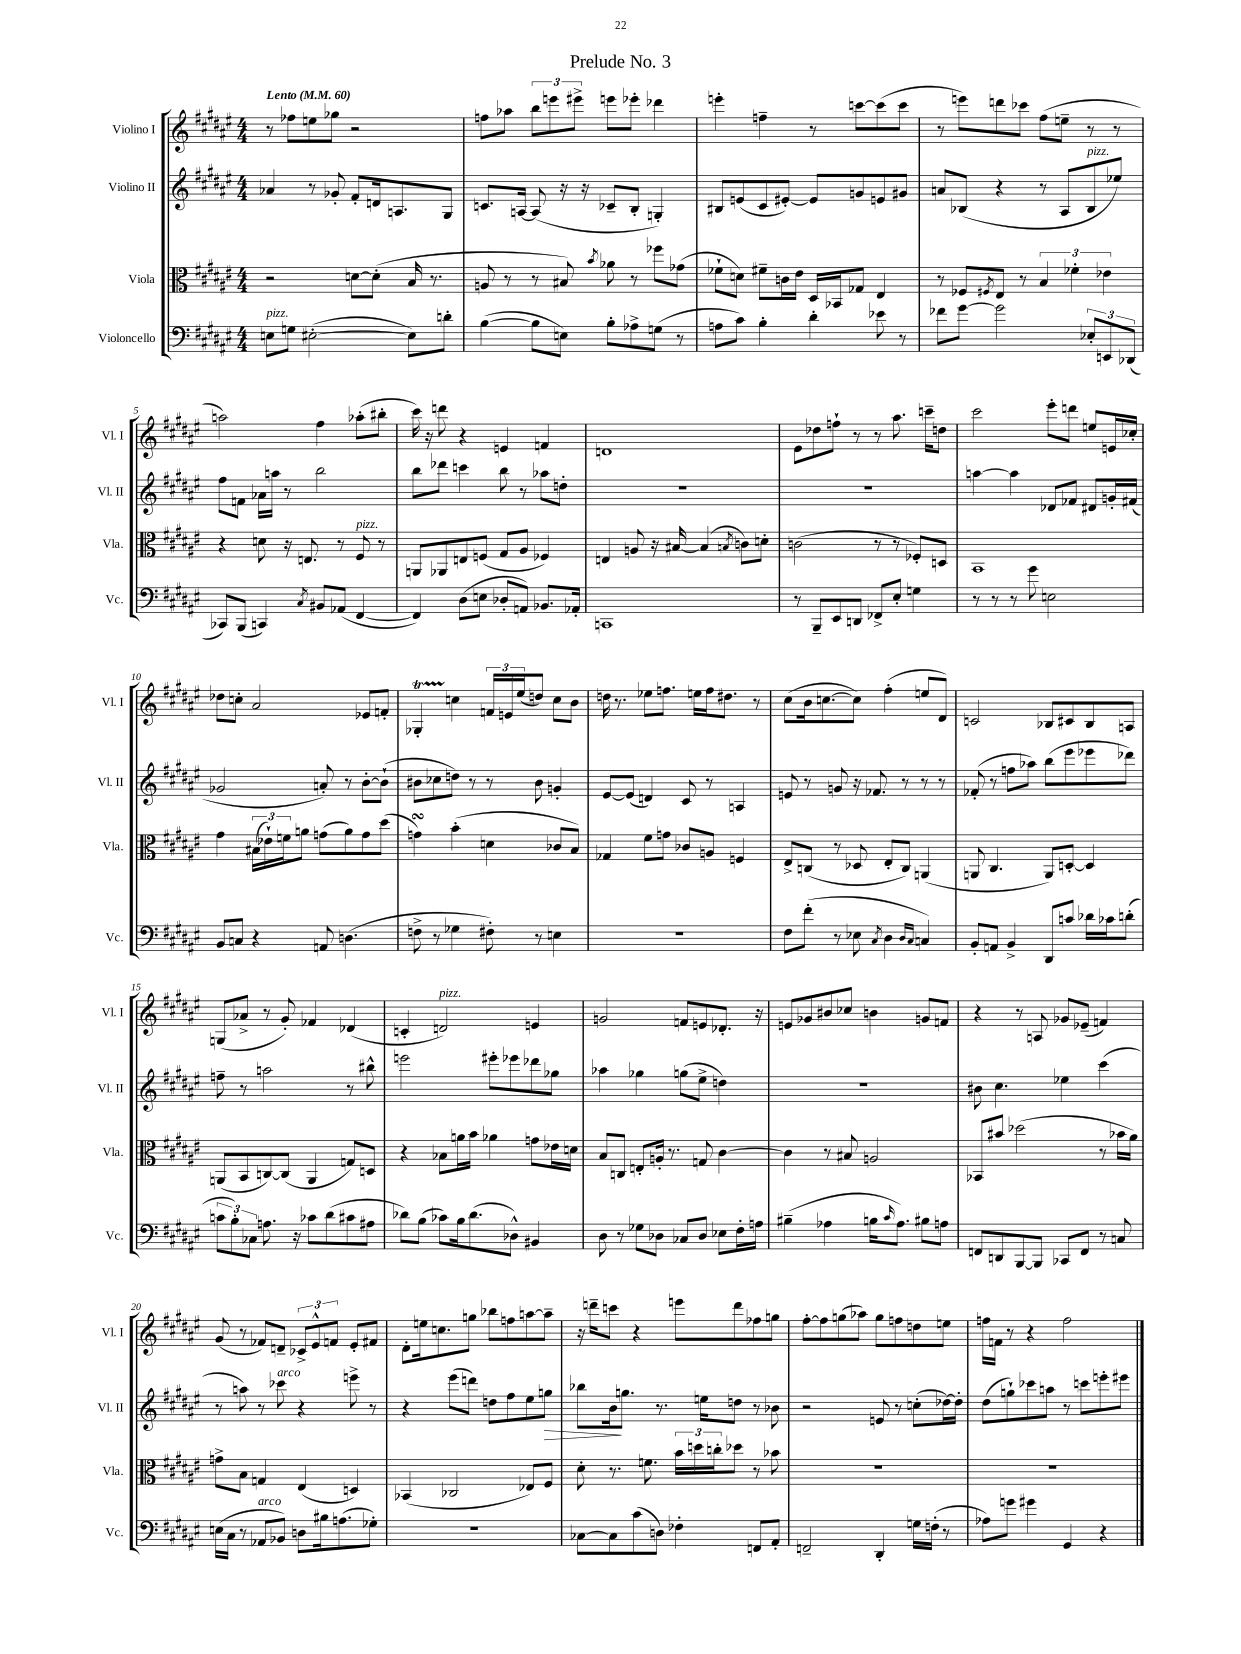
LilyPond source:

\header { title = "Prelude No. 3" }
<<
\new StaffGroup <<
\new Staff = "s0" \with { instrumentName = "Violino I" shortInstrumentName = "Vl. I" } {
    \clef treble \key fis \major \numericTimeSignature \time 4/4 \tempo "Lento" 4 = 60
    r8 fes''8 e''8 ges''8 r2 |
    f''8 aes''8 \tuplet 3/2 { b''8 e'''8 eis'''8-> } e'''8 ees'''8-. des'''4 |
    e'''4-. f''4-- r8 c'''8~ c'''8( c'''8 |
    r8 e'''8) d'''8 ces'''8 fis''8( e''8-- r8 r8 |
    a''2) fis''4 aes''8-.( bis''8-. |
    cis'''16) r16 d'''8 r4 e'4 f'4 |
    d'1 |
    eis'8 des''8 f''8-! r8 r8 ais''8. c'''16-- d''8 |
    cis'''2 eis'''8-. d'''8 e''8 e'16 ces''16-. |
    des''8 c''8-. ais'2 ees'8 f'8-. |
    ges4-.\startTrillSpan c''4\stopTrillSpan \tuplet 3/2 { f'16 e'16 eis''16( } d''8) c''8 b'8 |
    d''16 r8. ees''8 f''8. e''16 f''16 dis''8. r8 |
    cis''8( b'16 c''8.~ c''8) fis''4-.( e''8 dis'8) |
    c'2 bes8 cis'8 bes8 a8 |
    g8( aes'8-> r8 gis'8-.) fes'4 des'4( |
    c'4-. d'2^\markup { \italic "pizz." }) e'4 |
    g'2 f'8 e'8 des'8.-. r16 |
    e'8 ges'8 bis'8 ces''8 b'4 g'8 f'8 |
    r4 r8 a8 ges'8 ees'8--( f'4) |
    gis'8( r8 fes'8) d'8-- \tuplet 3/2 { ces'8-> eis'8-^ f'8 } eis'8-. fis'8 |
    dis'8-. e''16 c''8. g''8 bes''8 f''8 a''8~ a''8-- |
    r16 d'''16-- c'''8 r4 e'''8 d'''8 fes''8 g''8 |
    fis''8~-. fis''8 g''8( aes''8) g''8 f''8 d''8 e''8 |
    f''16 f'16 r8 r4 f''2 \bar "|." |
}
\new Staff = "s1" \with { instrumentName = "Violino II" shortInstrumentName = "Vl. II" } {
    \clef treble \key fis \major \numericTimeSignature \time 4/4
    aes'4 r8 ges'8-. fis'8-. d'16 a8. gis8 |
    c'8. a16~ a8( r16 r16 ces'8-- b8-. g4-.) |
    bis8 e'8( cis'8 eis'8~-.) eis'8 g'8 e'8 gis'8 |
    a'8 bes8( r4 r8 ais8 bes8^\markup { \italic "pizz." } ees''8) |
    fis''8 f'8 aes'16 a''16 r8 b''2 |
    b''8 des'''8 c'''4 b''8 r8 aes''8 d''8-. |
    R1 |
    R1 |
    a''4~ a''4 des'8 fes'8 dis'8 g'16-. fis'16( |
    ges'2 a'8-.) r8 b'8~-. b'8-!( |
    bis'8 ces''8 d''8) r8 r8 bis'8 g'4-. |
    eis'8~ eis'8( d'4) cis'8 r8 a4 |
    e'8 r8 g'8 r16 fes'8. r8 r8 r8 |
    fes'8-.( r8 f''8 aes''8) b''8( eis'''8 ees'''8 des'''8) |
    f''8-- r8 a''2 r8 bis''8-^ |
    e'''2 eis'''8-. ees'''8 des'''8 ges''8 |
    aes''4 ges''4 g''8( eis''8-> d''4) |
    r1 |
    bis'8 cis''4. ees''4 cis'''4( |
    r8 a''8) r8 ces'''8^\markup { \italic "arco" } r4 e'''8-> r8 |
    r4 eis'''8( d'''8) d''8 fis''8 eis''8 g''8\> |
    bes''8 b'16\! g''8. r8. e''16 d''8 r8 bes'8 |
    r2 e'8 r8 c''8-.( des''16~) des''16-. |
    dis''8( g''8-!) ces'''8 a''8 r8 c'''8 e'''8-. eis'''8 \bar "|." |
}
\new Staff = "s2" \with { instrumentName = "Viola" shortInstrumentName = "Vla." } {
    \clef alto \key fis \major \numericTimeSignature \time 4/4
    r2 d'8~ d'8-.( b16 r8. |
    a8 r8 r8 bis8) \acciaccatura { b'8 } aes'8 r8 fes''8 ges'8( |
    fes'8-! d'8) fis'8-- c'16 eis'16 dis16 bes,16 ges8 eis4 |
    r8 fes8 \acciaccatura { fis8 } eis8 r8 \tuplet 3/2 { b4 fes'4-. ees'4 } |
    r4 d'8 r16 e8. r8 fis8^\markup { \italic "pizz." } r8 |
    a,8 aes,8 e8 f8( gis8 ais8 fes4) |
    e4 a8 r16 bis16~ bis4( \acciaccatura { b8 } c'8) d'8-. |
    c'2( r8 r8 fes8-.) d8 |
    b,1 |
    gis'4 \tuplet 3/2 { bis16( ees'16-!) f'16 } a'8 g'8( a'8) g'8 dis''8( |
    g'4\turn) b'4-.( d'4 ces'8 b8) |
    ges4 fis'8 g'8 ces'8 a8 f4 |
    eis8-> c8( r8 des8 eis8-. c8) a,4( |
    a,8 cis4. a,8) d8~-. d4 |
    a,8( b,8 c8~) c8( a,4 g8) d8 |
    r4 bes8 a'16 b'16 aes'4 g'8 ees'16 d'16 |
    b8 c8 e8-. a16-. r8. g8 cis'4~ |
    cis'4 r8 bis8 a2 |
    bes,8 bis'8 des''2( r8 bes'16 ais'16) |
    g'8-> b8 g4 eis4( d4) |
    bes,4( ces2 ees8) fis8 |
    dis'8-. r8. f'8. \tuplet 3/2 { b'16 d''16 c''16-. } des''8 r8 bes'8 |
    R1 |
    R1 \bar "|." |
}
\new Staff = "s3" \with { instrumentName = "Violoncello" shortInstrumentName = "Vc." } {
    \clef bass \key fis \major \numericTimeSignature \time 4/4
    e8^\markup { \italic "pizz." } g8 eis2~-.( eis8) d'8-. |
    b4~( b8 e8) b8-. aes8-> g8( r8 |
    a8 cis'8) b4-. dis'4-. ees'8 r8 |
    fes'8 gis'8~ gis'2 \tuplet 3/2 { ees8-. e,8 des,8( } |
    ces,8) b,,8( c,4) \acciaccatura { cis8 } bis,8 aes,8( fis,4~ |
    fis,4) dis8( e8 des8-. a,8) bes,8. aes,16-. |
    c,1 |
    r8 b,,8-- eis,8 d,8 fes,8-> eis8-. g4 |
    r8 r8 r8 gis'8 e2 |
    b,8 c8 r4 a,8 d4.( |
    f8-> r8 ges4 fis8-.) r8 e4 |
    R1 |
    fis8 fis'8-.( r8 ees8 \acciaccatura { cis8 } dis4 \grace { dis16 cis16 } c4) |
    b,8-. a,8 b,4-> dis,8 c'8 des'16 ces'16 d'8-.( |
    \tuplet 3/2 { c'8 b8-.) ces8 } a8. r16 ces'8 dis'8( cis'8 ais8 |
    des'8) b8( ces'8) b16 des'8.( des8-^) bis,4 |
    dis8 r8 ges8 des8 ces8 des8 ees8 fis16-. a16 |
    bis4--( aes4 b16 \grace { cis'16 } aes8.) bis8 a8 |
    f,8 d,8 b,,8~ b,,8 ces,8 f,8 r8 c8 |
    e16( cis16 r8 aes,8^\markup { \italic "arco" } bes,8) d8 bis16 a8.( ges8-.) |
    R1 |
    ces8~ ces8 cis'8( d8) fes4-. f,8 ais,8-. |
    f,2-- dis,4-. g16 f16-.( r8 |
    aes8) g'8 gis'4 gis,4 r4 \bar "|." |
}
>>
>>
